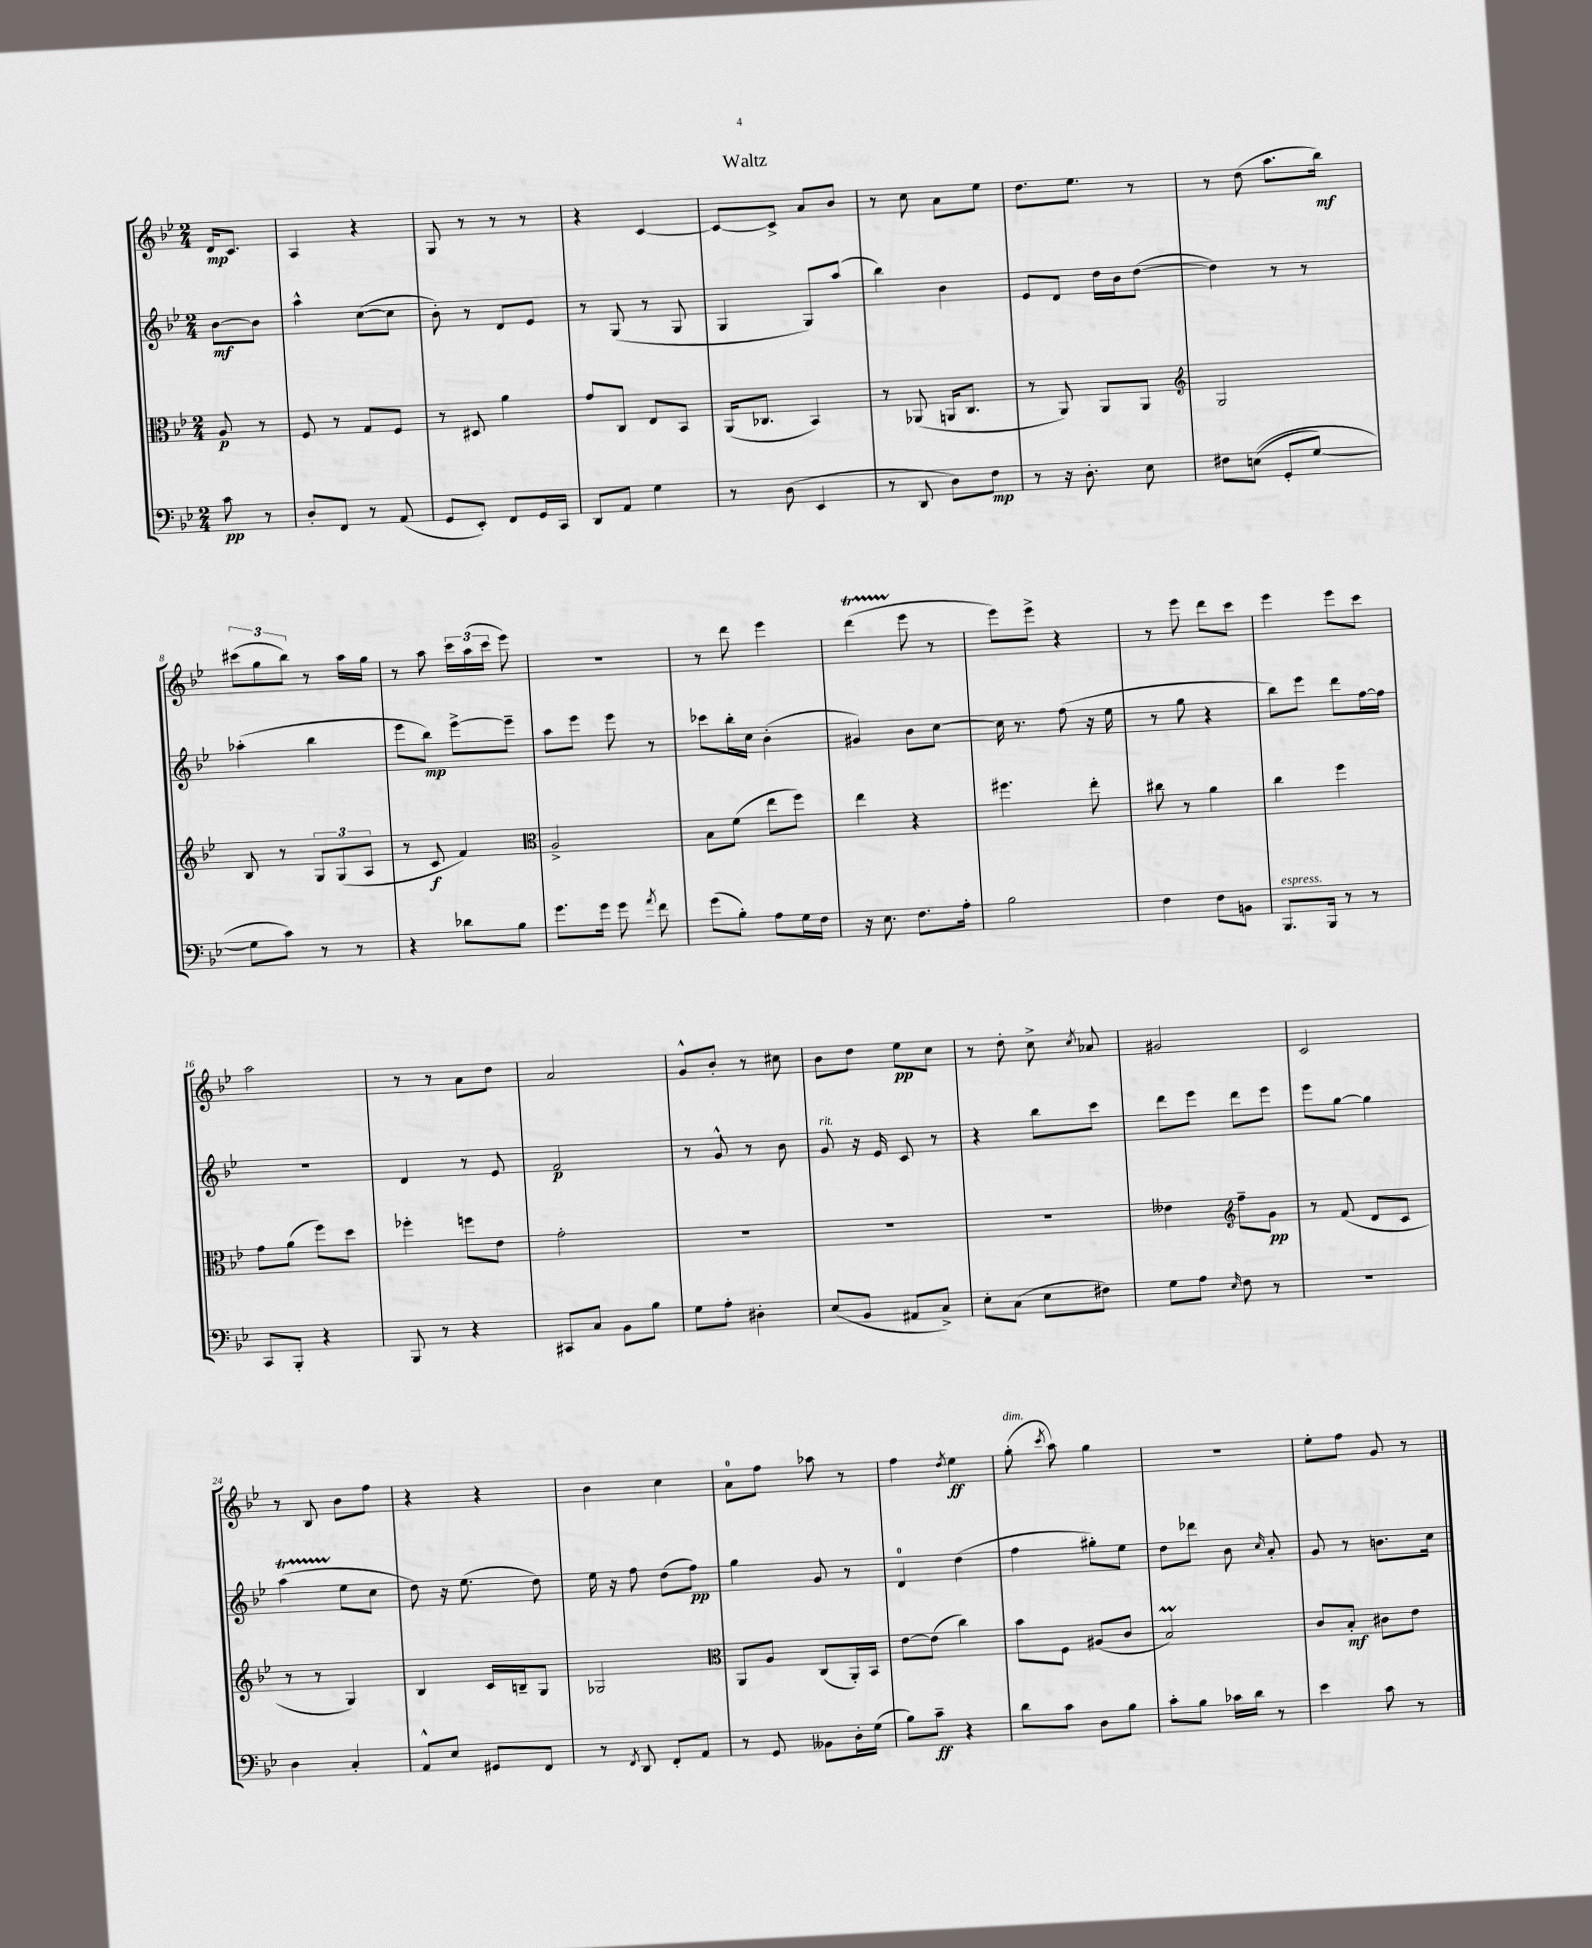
\header { title = "Waltz" }
<<
\new StaffGroup <<
\new Staff = "s0" {
    \clef treble \key bes \major \numericTimeSignature \time 2/4 \partial 4
    \autoBeamOff d'16[\mp c'8.] |
    a4 r4 |
    g8 r8 r8 r8 |
    r4 c'4~ |
    c'8[~ c'8]-> a'8[ bes'8] |
    r8 c''8 a'8[ ees''8] |
    d''8.[ ees''8.] r8 |
    r8 d''8( a''8.[ bes''16]\mf) |
    \tuplet 3/2 { cis'''8[( g''8 bes''8]) } r8 a''16[ g''16] |
    r8 a''8 \tuplet 3/2 { c'''16[ a''16( c'''16] } ees'''8) |
    R2 |
    r8 d'''8 ees'''4 |
    d'''4\startTrillSpan( ees'''8\stopTrillSpan r8 |
    ees'''8[) ees'''8]-> r4 |
    r8 ees'''8 d'''8[ c'''8] |
    ees'''4 ees'''8[ c'''8] |
    a''2 |
    r8 r8 a'8[ d''8] |
    a'2 |
    g'8[-^ bes'8]-. r8 cis''8 |
    bes'8[ d''8] ees''8[\pp c''8] |
    r8 d''8-. c''8-> \acciaccatura { c''8 } aes'8 |
    gis'2 |
    c'2 |
    r8 bes8 bes'8[ f''8] |
    r4 r4 |
    bes'4 c''4 |
    a'8[-0 f''8] aes''8 r8 |
    f''4 \acciaccatura { d''8 } ees''4\ff |
    g''8-.^\markup { \italic "dim." }( \acciaccatura { c'''8 } a''8) g''4 |
    R2 |
    ees''8[-. f''8] g'8 r8 \bar "|." |
}
\new Staff = "s1" {
    \clef treble \key bes \major \numericTimeSignature \time 2/4 \partial 4
    \autoBeamOff bes'8[~\mf bes'8] |
    a''4-^ c''8[~( c''8] |
    bes'8-.) r8 d'8[ ees'8] |
    r8 g8( r8 g8 |
    g4 g8[) a''8]( |
    bes''4) bes'4 |
    ees'8[ d'8] d''16[ bes'16 d''8]~( |
    d''4) r8 r8 |
    aes''4-.( bes''4 |
    ees'''8[ bes''8]\mp) ees'''8[~-> ees'''8]-- |
    a''8[ ees'''8] ees'''8 r8 |
    ces'''8[ bes''16-. c''16] bes'4-.( |
    gis'4) bes'8[ c''8]~ |
    c''16 r8. f''8( r16 ees''16 |
    r8 g''8 r4 |
    bes''8[) ees'''8] d'''8[ f''16~ f''16] |
    R2 |
    d'4 r8 ees'8 |
    f'2\p |
    r8 g'8-^ r8 bes'8 |
    g'8^\markup { \italic "rit." } r16 ees'16 c'8 r8 |
    r4 bes''8[ c'''8] |
    d'''8[ ees'''8] d'''8[ ees'''8] |
    ees'''8[ g''8]~ g''4 |
    a''4\startTrillSpan( ees''8[\stopTrillSpan c''8] |
    d''8) r16 ees''8.( d''8) |
    ees''16 r16 f''8 d''8[( f''8]\pp) |
    g''4 g'8 r8 |
    d'4-0 d''4( |
    f''4 gis''8[-.) ees''8] |
    d''8[ des'''8] bes'8 \grace { c''16 } a'8-. |
    g'8 r8 b'8.[ c''16] \bar "|." |
}
\new Staff = "s2" {
    \clef alto \key bes \major \numericTimeSignature \time 2/4 \partial 4
    \autoBeamOff a8\p r8 |
    f8 r8 g8[ f8] |
    r8 dis8 a'4 |
    g'8[ c8] ees8[ bes,8] |
    a,16[( ces8.] bes,4) |
    r8 aes,8( a,16[ c8.] |
    r8 a,8) a,8[ a,8] |
    \clef treble g2 |
    bes8 r8 \tuplet 3/2 { g8[ g8( a8] } |
    r8 c'8\f f'4) |
    \clef alto a2-> |
    bes8[ f'8]( ees''8[ f''8]) |
    ees''4 r4 |
    fis''4. ees''8-. |
    cis''8 r8 a'4 |
    c''4 f''4 |
    g'8[ a'8]( f''8[) d''8] |
    fes''4-. f''8[ ees'8] |
    g'2-. |
    R2 |
    R2 |
    R2 |
    eeses'4 \clef treble f''8[-- g'8]\pp |
    r8 f'8( d'8[ c'8] |
    r8 r8 g4) |
    bes4 c'16[ b16-- g8] |
    ges2 |
    \clef alto a,8[ a8] c8[( a,16-.) bes,16] |
    ees'8[~ ees'8]( c''4) |
    bes'8[ f8] ais8[( c'8] |
    bes2\prall) |
    c'8[ bes8]-.\mf cis'8[ ees'8] \bar "|." |
}
\new Staff = "s3" {
    \clef bass \key bes \major \numericTimeSignature \time 2/4 \partial 4
    \autoBeamOff c'8\pp r8 |
    d8[-. f,8] r8 a,8( |
    g,8[ ees,8]-.) f,8[ g,16 c,16] |
    d,8[ a,8] g4 |
    r8 d8( ees,4 |
    r8 d,8 d8[) f8]\mp |
    r8 r16 d8.-. ees8 |
    fis8[ e8](\( g,8[-. g8]~) |
    g8[ c'8]\) r8 r8 |
    r4 des'8[ bes8] |
    g'8.[ g'16] g'8 \acciaccatura { a'8 } f'8 |
    g'8[( bes8]-.) a8[ g16 f16] |
    r16 ees8. f8.[ a16]-. |
    bes2 |
    f4 f8[ b,8] |
    bes,,8.[^\markup { \italic "espress." } bes,,16] r8 r8 |
    c,8[ bes,,8]-. r4 |
    bes,,8 r8 r4 |
    cis,8[ c8] bes,8[ bes8] |
    g8[ a8]-. dis4-. |
    ees8[( bes,8] ais,8[ c8]->) |
    ees8[-. c8]( ees8[ fis8]) |
    g8[ a8] \grace { ees16 } f8 r8 |
    r2 |
    d4 c4-. |
    a,8[-^ ees8] gis,8[ f,8] |
    r8 \acciaccatura { f,8 } d,8 f,8[-. a,8] |
    r8 g,8 beses,8[ d16-. g16]( |
    bes8[) c'8]--\ff r4 |
    d'8[ c'8] d8[ bes8] |
    c'8[-. bes8] ces'16[ d'16] r8 |
    ees'4 c'8 r8 \bar "|." |
}
>>
>>
